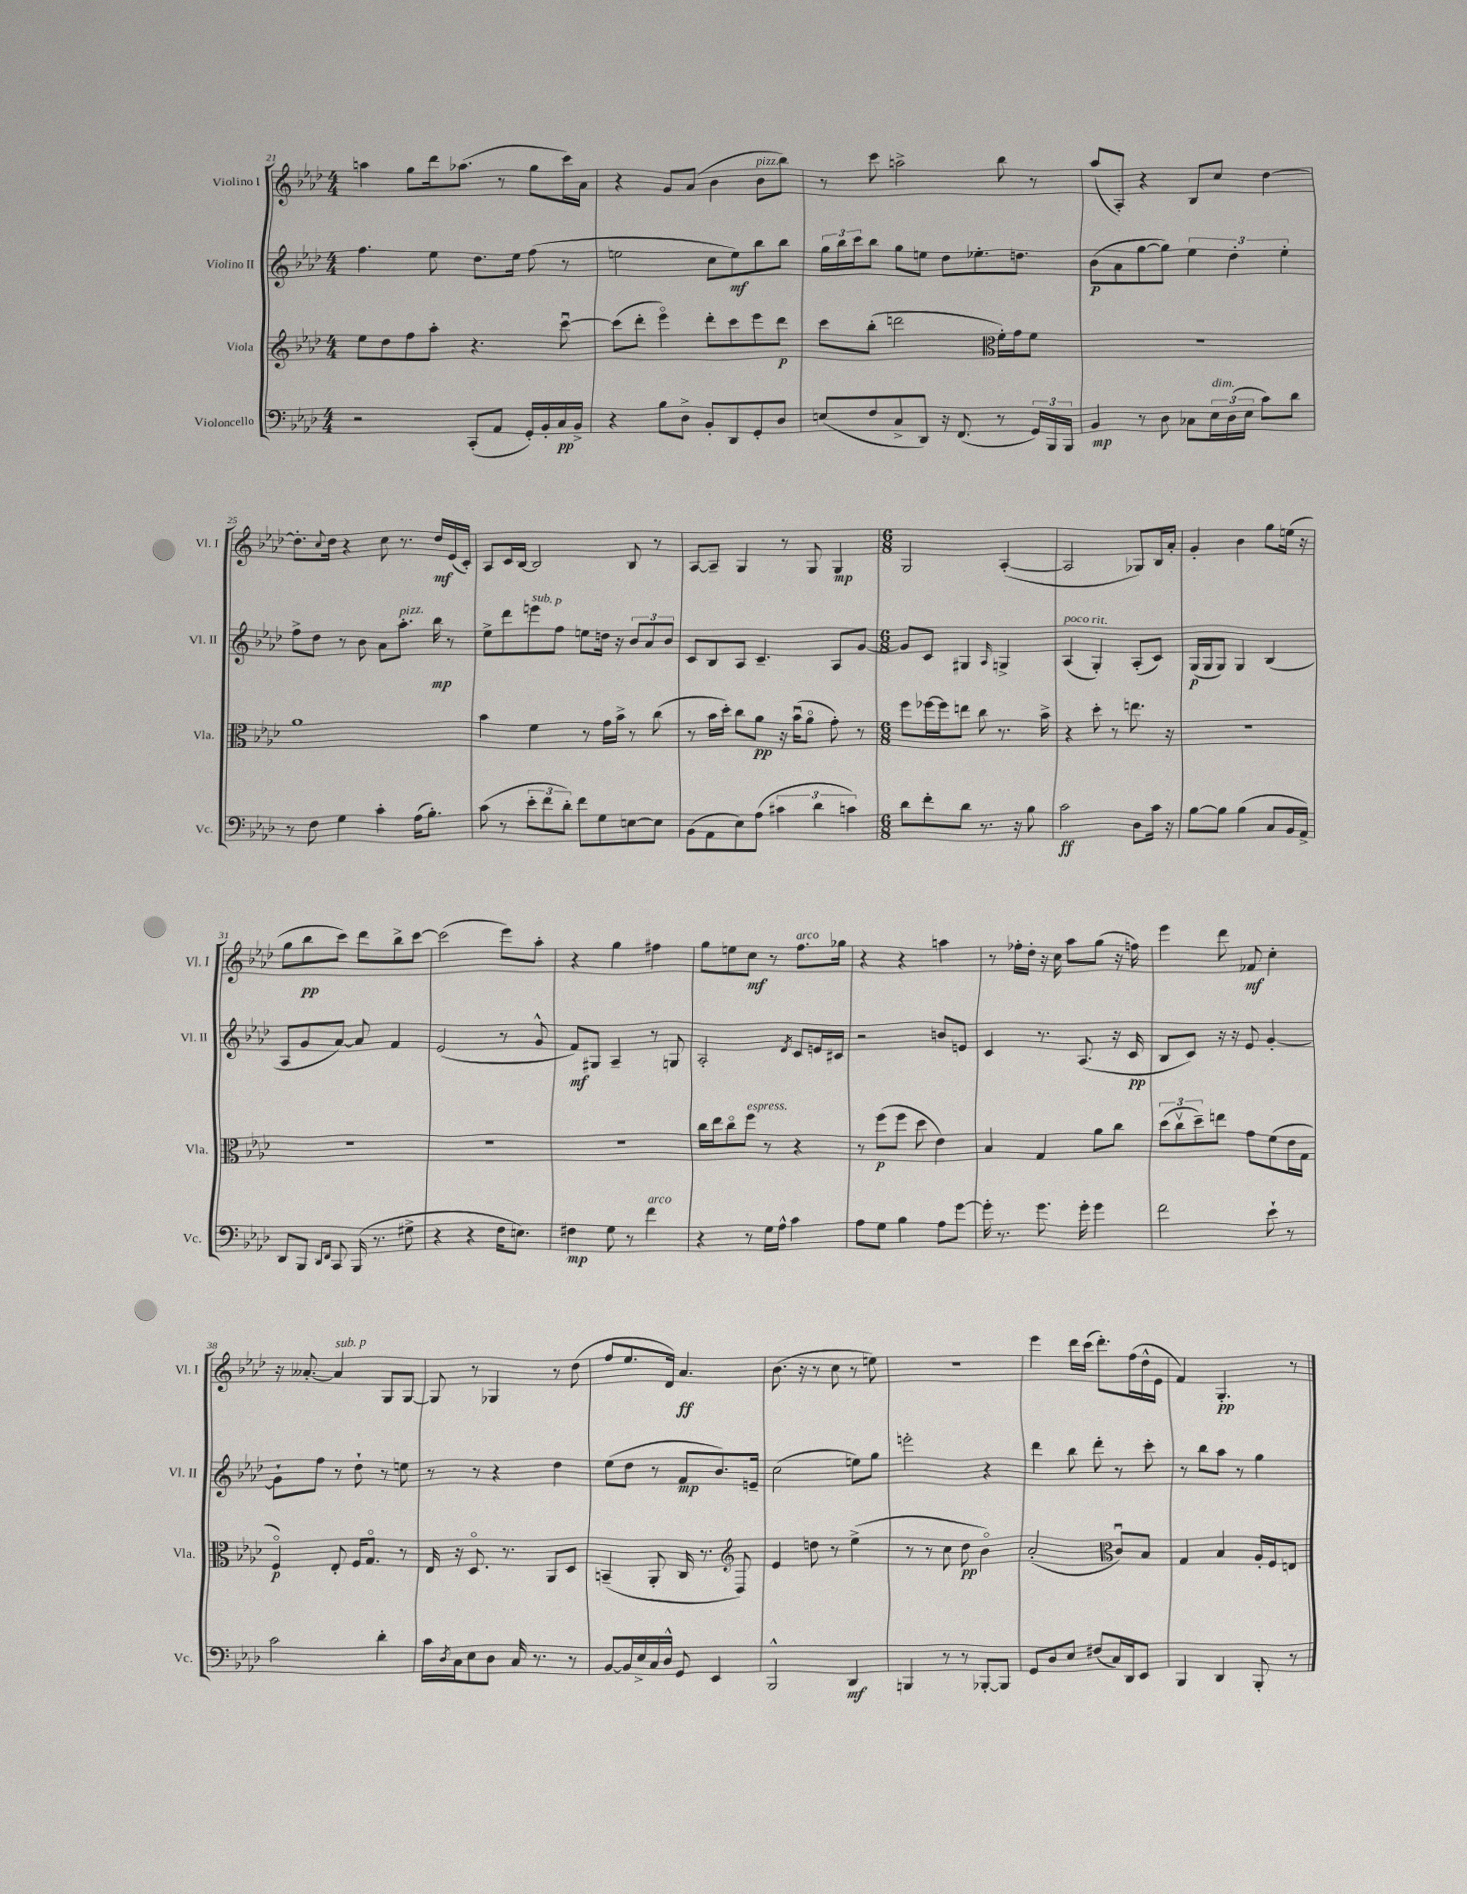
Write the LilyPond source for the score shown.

<<
\new StaffGroup <<
\new Staff = "s0" \with { instrumentName = "Violino I" shortInstrumentName = "Vl. I" } {
    \clef treble \key aes \major \numericTimeSignature \time 4/4
    a''4 g''8 des'''16 aes''8.( r8 g''8 c'''16) aes'16 |
    r4 g'8 aes'8( bes'4 bes'8^\markup { \italic "pizz." } bes''8) |
    r8 c'''8 a''2-> bes''8 r8 |
    aes''8( aes8-.) r4 bes8 c''8 des''4~ |
    des''8.-. \appoggiatura { c''8 } des''16 r4 c''8 r8. des''16\mf ees'16( c'16-.) |
    aes8 c'16 bes16~ bes2 bes8 r8 |
    aes8~ aes8-- g4 r8 g8 g4\mp |
    \numericTimeSignature \time 6/8 g2 aes4~-.( |
    aes2 ges8) bes16 aes'16-. |
    g'4-. bes'4 g''8 e''16( r16 |
    g''8 bes''8\pp c'''8) des'''8 bes''8-> c'''8~ |
    c'''2( ees'''8) aes''8-. |
    r4 g''4 fis''4 |
    g''8 e''8 c''8\mf r8 f''8.^\markup { \italic "arco" } ges''16 |
    r4 r4 a''4 |
    r8 fes''16-. des''16-. r16 c''16 aes''8 g''8( r16 f''16) |
    ees'''4 des'''8 fes'8\mf c''4-. |
    r16 aeses'8.~-. aeses'4^\markup { \italic "sub. p" } g8 g8~ |
    g8 r8 ges4 r8 des''8( |
    f''8 ees''8. des'16) aes'4.\ff |
    bes'8.( r16 r8 c''8 r8 e''8) |
    R2. |
    ees'''4 des'''16 c'''16( des'''8.-.) f''16( des''16-^ ees'16 |
    f'4) g4.-.\pp r8 \bar "|." |
}
\new Staff = "s1" \with { instrumentName = "Violino II" shortInstrumentName = "Vl. II" } {
    \clef treble \key aes \major \numericTimeSignature \time 4/4
    f''4. ees''8 des''8. ees''16 f''8( r8 |
    e''2 c''8 e''8\mf) bes''8 bes''8 |
    \tuplet 3/2 { g''16 bes''16 c'''16 } bes''8 g''8 e''8 des''8 ees''8.-. d''8. |
    bes'8\p( aes'8 g''8~ g''8) \tuplet 3/2 { ees''4 des''4-. ees''4-. } |
    f''8-> des''8 r8 bes'8 aes'8 aes''8.-.^\markup { \italic "pizz." } bes''16\mp r8 |
    ees''8-> des'''8 e'''8^\markup { \italic "sub. p" } f''8 e''8 d''16 r16 \tuplet 3/2 { bes'8 aes'8 bes'8 } |
    c'8 bes8 aes8 c'4.-- aes8 g'8~ |
    \numericTimeSignature \time 6/8 g'8 c'8 gis4 \grace { aes16 } g4-> |
    aes4^\markup { \italic "poco rit." }( g4-.) aes8-.( c'8) |
    g16\p( g16 g8) g4 bes4( |
    aes8 g'8 aes'8~) aes'8 f'4 |
    ees'2( r8 g'8-^ |
    f'8\mf) gis8 aes4-- r8 g8 |
    aes2-. \acciaccatura { des'8 } c'8 e'16 cis'16 |
    r2 b'8 e'8 |
    c'4 r8. aes8.( r16 c'16\pp |
    bes8 c'8) r16 r16 ees'8 g'4~-. |
    g'8-! f''8 r8 des''8-! r8 e''8 |
    r8 r8 r4 des''4 |
    ees''8( des''8 r8 f'8\mp bes'8.) e'16-- |
    c''2( e''8) g''8 |
    e'''2-. r4 |
    des'''4 bes''8 des'''8-. r8 c'''8-. |
    r8 bes''8 aes''8 r8 g''4 \bar "|." |
}
\new Staff = "s2" \with { instrumentName = "Viola" shortInstrumentName = "Vla." } {
    \clef treble \key aes \major \numericTimeSignature \time 4/4
    ees''8 des''8 f''8 aes''8-. r4. c'''8~\downbow |
    c'''8( des'''8-. ees'''4\flageolet) des'''8-. c'''8 ees'''8 des'''8\p |
    c'''8 bes''8-.( d'''2 \clef alto f'16-.) g'16 f'8 |
    R1 |
    aes'1 |
    bes'4 f'4 r8 g'16 bes'16-> r8 c''8( |
    r8 bes'16 des''16-.) c''8 aes'8\pp r16 bes'16\downbow( aes'8\flageolet g'8-.) r8 |
    \numericTimeSignature \time 6/8 f''8 fes''16~ fes''16 e''8 c''8 r8. bes'16-> |
    r4 des''8-. r8 e''8. r16 |
    R2. |
    R2. |
    R2. |
    R2. |
    c''16 ees''16 c''8\flageolet f''8^\markup { \italic "espress." } r8 r4 |
    r8 f''8\p( f''8 des''8 ees'4) |
    bes4 g4 aes'8 c''8 |
    \tuplet 3/2 { des''8( c''8\upbow des''8--) } e''8 g'8 f'8( ees'16 g16 |
    f4\flageolet\p) ees8-. f16 g8.\flageolet r8 |
    ees16 r16 des8.\flageolet r8. aes,8 des8 |
    b,4--( aes,8-. c16 r8. des8) |
    \clef treble ees'4 d''8 r8 ees''4->( |
    r8 r8 c''8 des''8\pp bes'4\flageolet) |
    aes'2-.( \clef alto c'8\downbow) bes8 |
    g4 bes4 aes16-. f16 e8 \bar "|." |
}
\new Staff = "s3" \with { instrumentName = "Violoncello" shortInstrumentName = "Vc." } {
    \clef bass \key aes \major \numericTimeSignature \time 4/4
    r2 c,8-.( aes,8 g,16-.) bes,16-. c16\pp bes,16-> |
    r4 bes8 des8-> bes,8-. des,8 g,8-. des8 |
    e8( f8 c8-> des,8) r16 f,8.( r8 \tuplet 3/2 { g,16) bes,,16 bes,,16 } |
    bes,4\mp r8 des8 ces8 \tuplet 3/2 { ees16^\markup { \italic "dim." } des16( ees16 } c'8) des'8 |
    r8 f8 g4 c'4-. aes16( bes8.-.) |
    c'8( r8 \tuplet 3/2 { ees'8-. f'8 des'8-.) } f'8 g8 e8~ e8 |
    bes,8( aes,8 ees8) aes8( \tuplet 3/2 { cis'4 des'4 c'4) } |
    \numericTimeSignature \time 6/8 des'8 f'8-. des'8 r8. r16 bes8 |
    c'2\ff des8 c'16 r16 |
    bes8~ bes8 bes4( c8 bes,16 aes,16->) |
    des,8 bes,,8 \grace { des,16 f,16 } c,8 bes,,16( r8. gis8-> |
    r4 r4 f16 e8.) |
    fis4\mp g8 r8 f'4^\markup { \italic "arco" } |
    r4 r8 g16 aes16-^ c'4 |
    aes8 g8 bes4 aes8 g'8~ |
    g'16-. r8. g'8. g'16-. g'4 |
    f'2 ees'8-! r8 |
    c'2 des'4-. |
    c'16 \acciaccatura { des8 } c16 ees8 des8 c16 r8. r8 |
    bes,8~ bes,16 ees16-> c16 des16-^ g,8 ees,4 |
    bes,,2-^ des,4\mf |
    b,,4 r8 r8 bes,,8~-. bes,,8 |
    g,8 des8 ees8 fis8( c16) des,16 ees,8 |
    bes,,4 des,4 bes,,8-. r8 \bar "|." |
}
>>
>>
\layout { \context { \Score currentBarNumber = #21 } }
